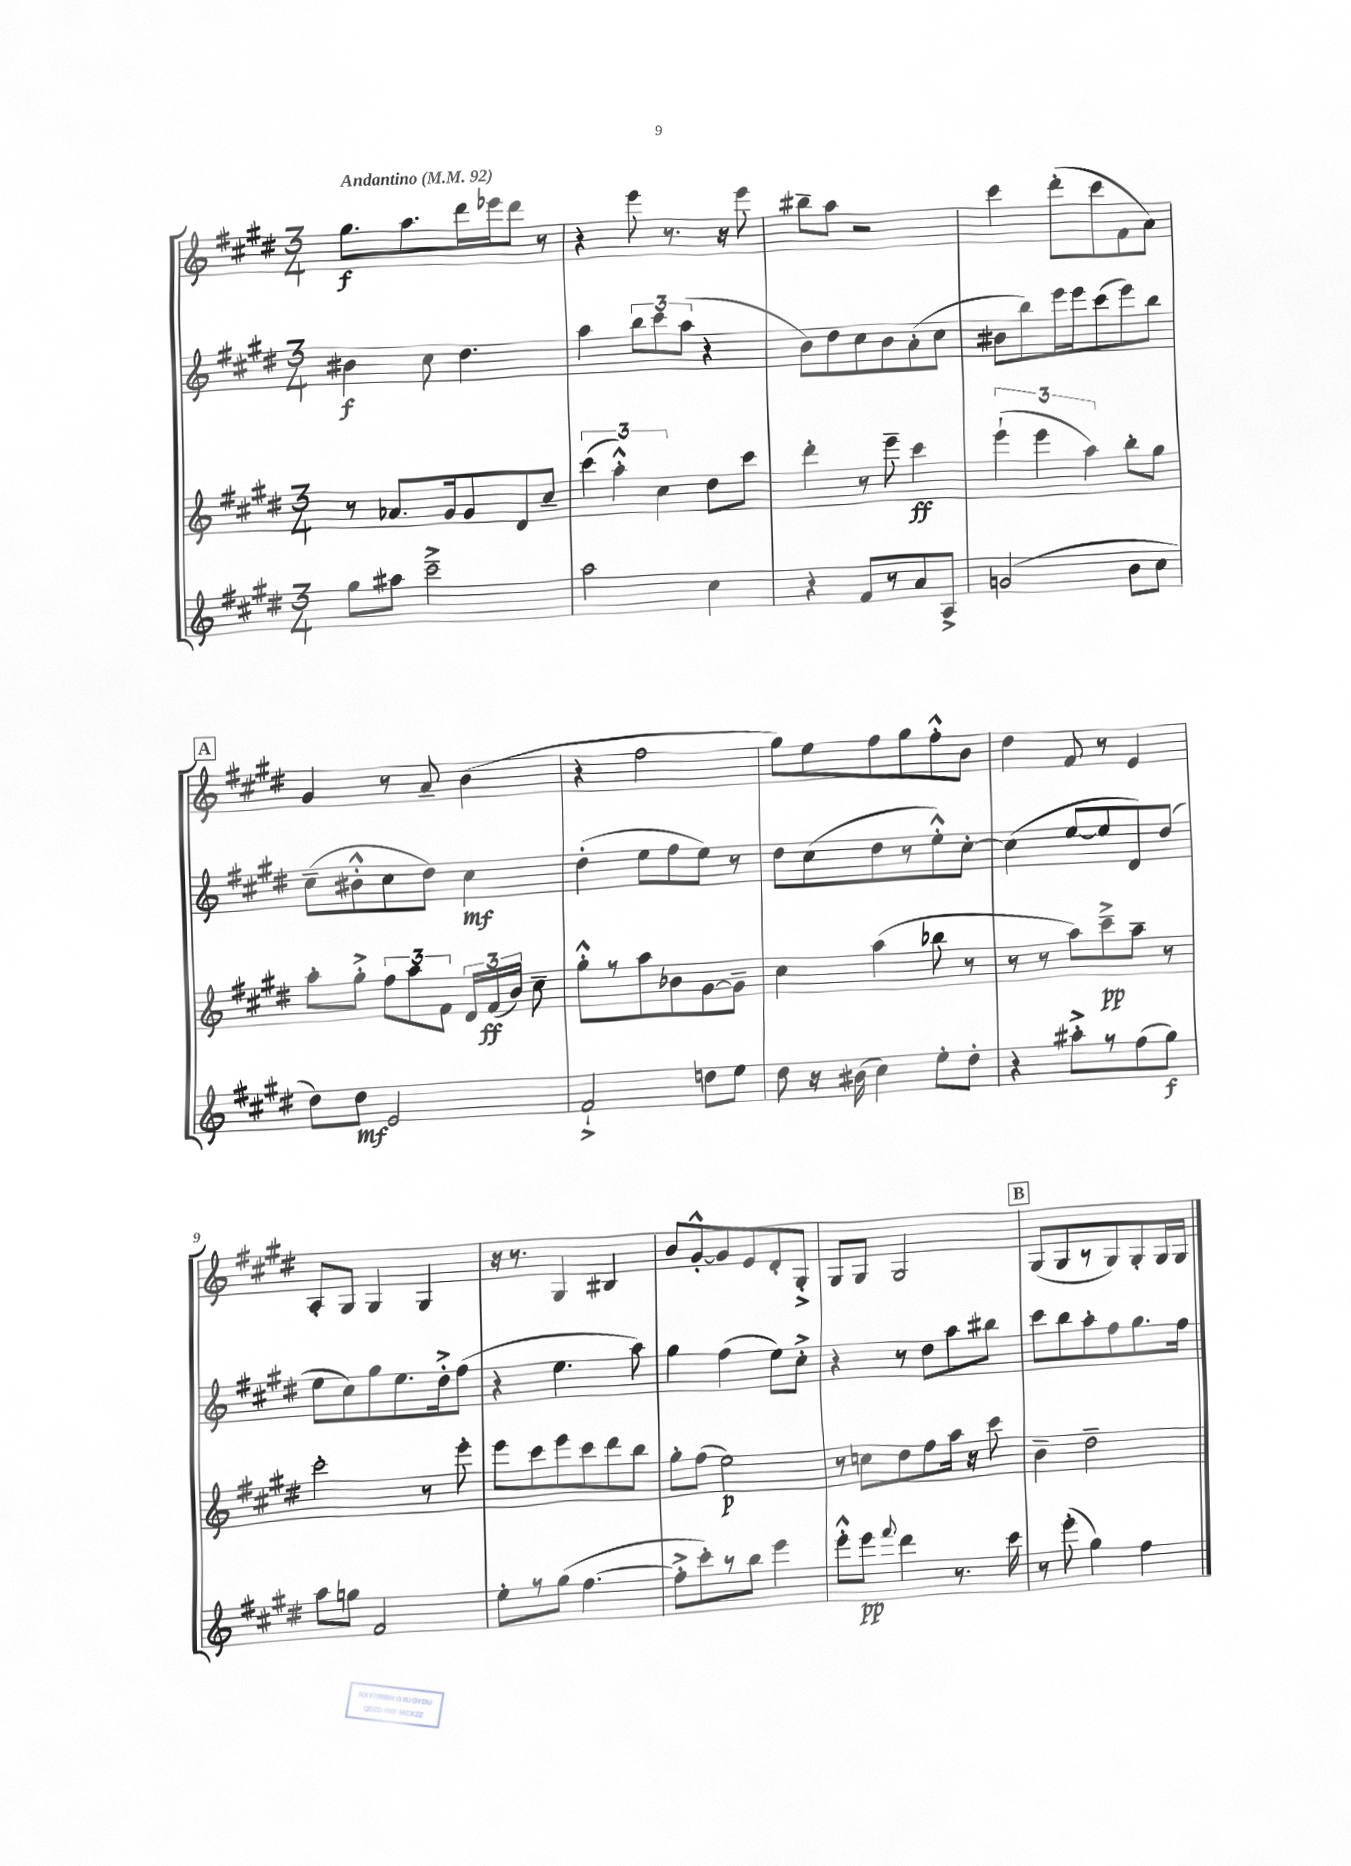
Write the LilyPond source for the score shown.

<<
\new StaffGroup <<
\new Staff = "s0" {
    \clef treble \key e \major \numericTimeSignature \time 3/4 \tempo "Andantino" 4 = 92
    \autoBeamOff gis''8.[\f a''8. dis'''16 ees'''16 dis'''8] r8 |
    r4 e'''8 r8. r16 e'''8 |
    bis''8[-- a''8] r2 |
    cis'''4 dis'''8[-.( cis'''8 fis'8 a'8]) |
    \mark \markup { \box "A" } gis'4 r8 a'8-- b'4( |
    r4 fis''2 |
    gis''8[) e''8 fis''8 gis''8 fis''8-.-^ b'8] |
    dis''4 fis'8 r8 e'4 |
    a8[-. gis8] gis4 gis4 |
    r16 r8. gis4 bis4 |
    b'8[ gis'8~-.-^ gis'8 e'8 dis'8-. gis8]-.-> |
    gis8[ gis8] gis2 |
    \mark \markup { \box "B" } gis8[( gis8 r8 gis8) gis8-. gis16 gis16] \bar "|." |
}
\new Staff = "s1" {
    \clef treble \key e \major \numericTimeSignature \time 3/4
    \autoBeamOff bis'4\f cis''8 dis''4. |
    a''4 \tuplet 3/2 { b''8[ cis'''8 a''8]( } r4 |
    b'8[) dis''8 cis''8 b'8 a'8-.( cis''8] |
    bis'8[ b''8) e'''16 e'''16 cis'''8( e'''8) b''8] |
    \mark \markup { \box "A" } cis''8[--( bis'8-.-^ cis''8 dis''8]) cis''4\mf |
    dis''4-.( e''8[ fis''8 e''8]) r8 |
    dis''8[ cis''8( dis''8 r8 e''8-.-^) cis''8]~-. |
    cis''4( e''8[~ e''8 dis'8) dis''8]( |
    e''8[ cis''8) gis''8 e''8. dis''16-.-> fis''8]( |
    r4 e''4. a''8) |
    gis''4 fis''4( e''8[) cis''8]-.-> |
    r4 r8 dis''8[ a''8 bis''8] |
    \mark \markup { \box "B" } cis'''8[ b''8 a''8-. fis''8 gis''8. fis''16] \bar "|." |
}
\new Staff = "s2" {
    \clef treble \key e \major \numericTimeSignature \time 3/4
    \autoBeamOff r8 aes'8.[ gis'16 gis'8 dis'8 cis''8]-- |
    \tuplet 3/2 { cis'''4( a''4-.-^) cis''4 } dis''8[ cis'''8] |
    dis'''4-. r8 e'''8-- cis'''4\ff |
    \tuplet 3/2 { e'''4-!( e'''4 a''4) } b''8[-. gis''8] |
    \mark \markup { \box "A" } a''8[-. gis''8]-.-> \tuplet 3/2 { fis''8[ a''8 fis'8] } \tuplet 3/2 { dis'16[ fis'16\ff( b'16]) } cis''8-- |
    gis''8[-.-^ r8 a''8 bes'8 gis'8~ gis'8]-- |
    cis''4 a''4( bes''8 r8 |
    r8 r8 a''8[) cis'''8--->\pp a''8]-- r8 |
    cis'''2-. r8 e'''8-. |
    e'''8[ cis'''8 e'''8 cis'''8 dis'''8 b''8] |
    gis''8[-. fis''8]( e''2\p) |
    r8 c''8[ dis''8 fis''8 a''16] r16 cis'''8 |
    \mark \markup { \box "B" } b'4-- dis''2-- \bar "|." |
}
\new Staff = "s3" {
    \clef treble \key e \major \numericTimeSignature \time 3/4
    \autoBeamOff gis''8[ ais''8] cis'''2---> |
    a''2 cis''4 |
    r4 fis'8[ r8 a'8 a8]-> |
    g'2( b'8[ cis''8] |
    \mark \markup { \box "A" } dis''8[) dis''8]\mf e'2 |
    fis'2-!-> d''8[ e''8] |
    dis''8 r16 bis'16( cis''4) e''8[-. dis''8]-. |
    r4 ais''8[-.-> r8 fis''8( gis''8]\f) |
    a''8[ g''8] fis'2 |
    e''8[-. r8 gis''8]( fis''4.~ |
    fis''8[-.-> cis'''8-.) r8 b''8] e'''4 |
    e'''8[-.-^ e'''8]\pp \appoggiatura { fis'''8 } dis'''4 r8. cis'''16 |
    \mark \markup { \box "B" } r8 e'''8-.( gis''4) fis''4 \bar "|." |
}
>>
>>
